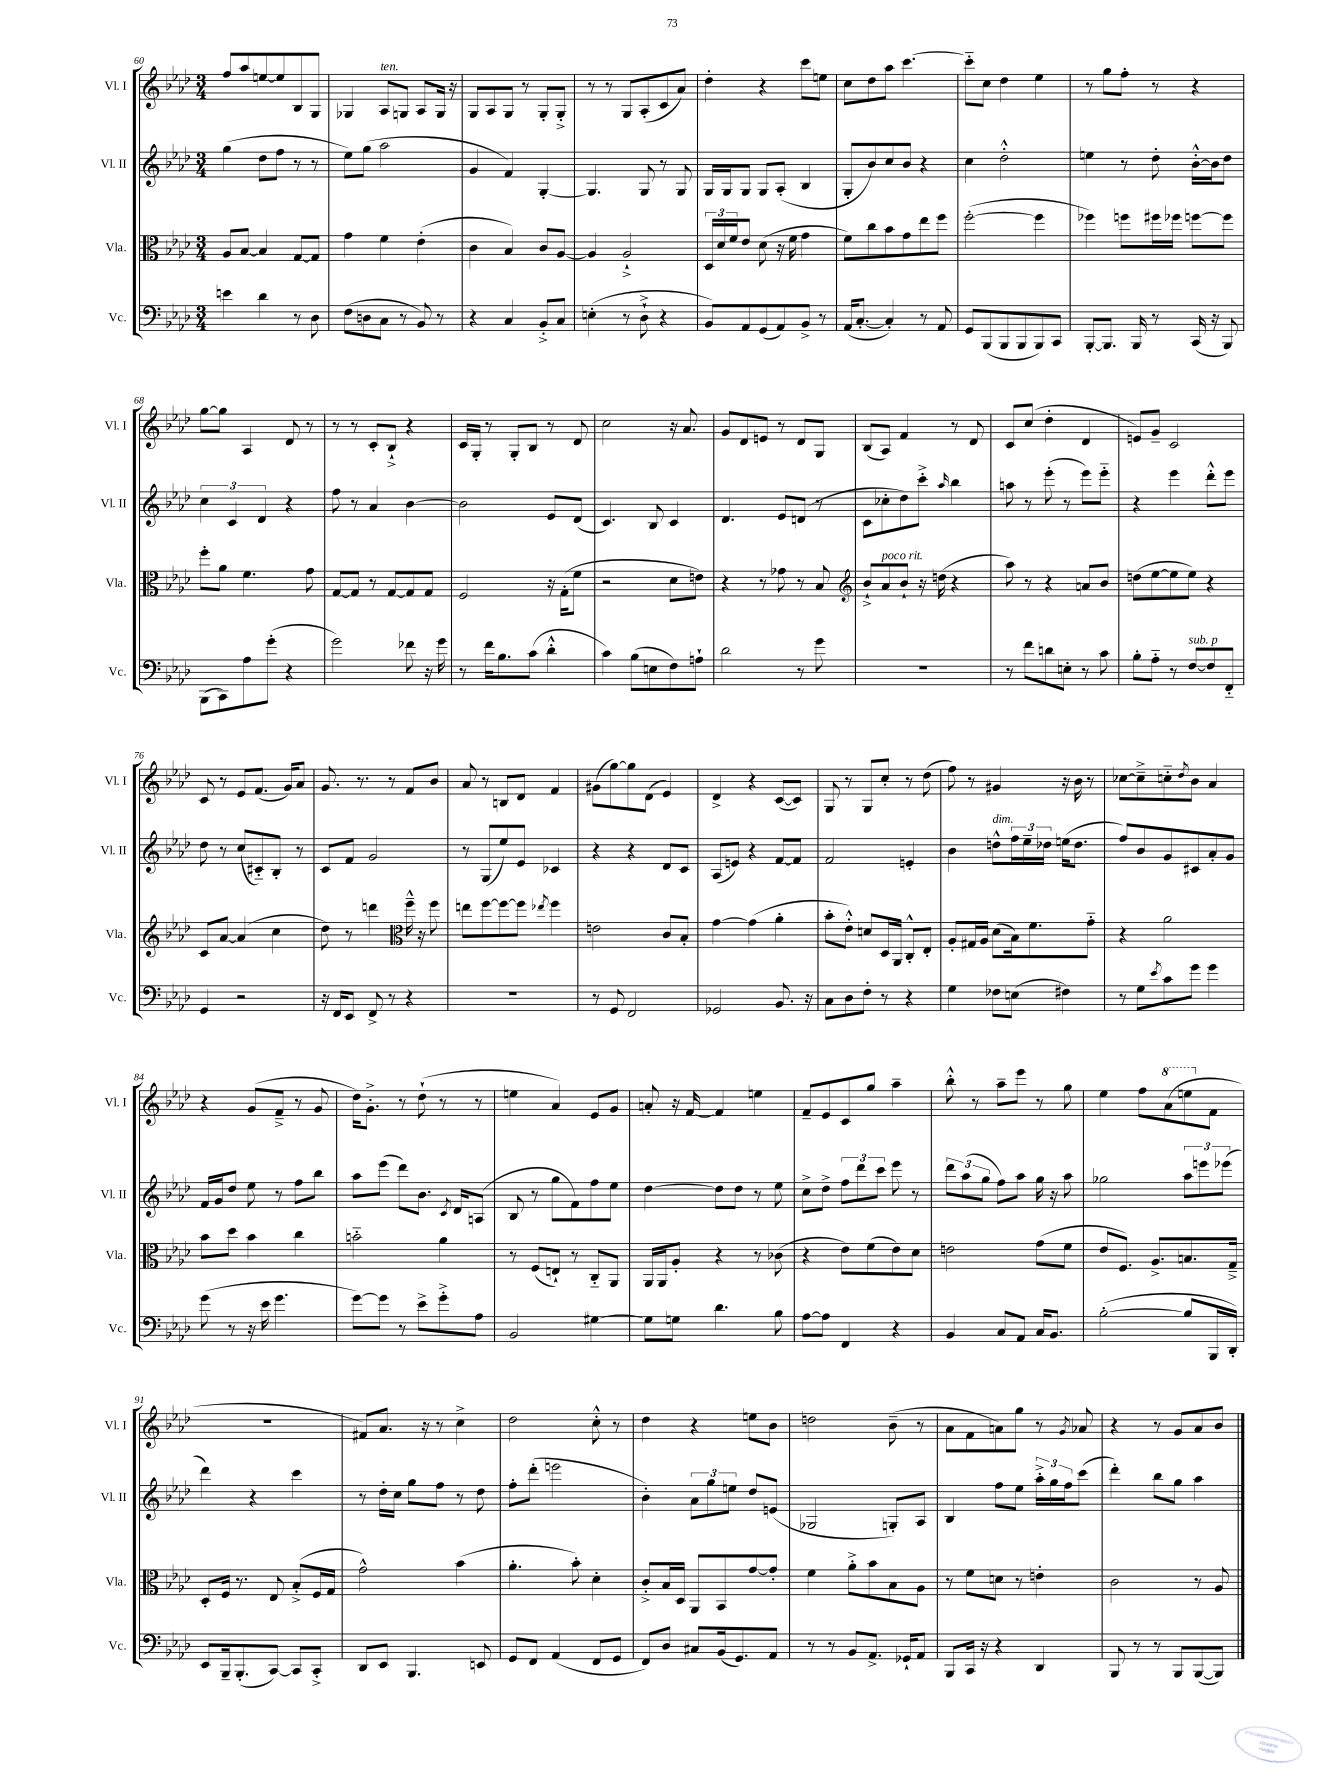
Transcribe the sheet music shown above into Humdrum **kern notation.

**kern	**kern	**kern	**kern
*part4	*part3	*part2	*part1
*staff4	*staff3	*staff2	*staff1
*I"Vc.	*I"Vla.	*I"Vl. II	*I"Vl. I
*I'Vc.	*I'Vla.	*I'Vl. II	*I'Vl. I
*clefF4	*clefC3	*clefG2	*clefG2
*k[b-e-a-d-]	*k[b-e-a-d-]	*k[b-e-a-d-]	*k[b-e-a-d-]
*M3/4	*M3/4	*M3/4	*M3/4
=60	=60	=60	=60
4en\	8A-/L	(4gg\	8ff/L
.	[8B-/J	.	8aa-/
4d-\	4B-/]	8dd-\L	[8een/
.	.	8ff\J	8ee/]
8r	[8G/L	8r	8B-/
8D-\	8G/J]	8r	8G/J
=61	=61	=61	=61
(8F\L	4g\	8ee-\L)	4G-X/
8Dn\	.	(8gg\J	.
!	!	!	!LO:TX:a:i:t=ten.
8C\J	4f\	2aa-\	8A-/L
8r	.	.	8Gn/J
8BB-/)	(4e-'\	.	8A-/L
8r	.	.	16G/Jk
.	.	.	16r
=62	=62	=62	=62
4r	4c\	4g/	8G/L
.	.	.	8A-/
4C/	4B-/)	4f/)	8G/J
.	.	.	8r
8BB-'^/L	8c/L	[4G'/	8G'/L
8C/J	[8A-/J	.	8G'^/J
=63	=63	=63	=63
(4En'\	4A-/]	4.G/]	8r
.	.	.	8r
8r	2A-`^/	.	8G/L
8D-`^\	.	8G/	(8A-'/
4r	.	8r	8c/
.	.	8G/	8a-/J)
=64	=64	=64	=64
8BB-/L)	24D-/LL	16G/LL	4dd-'\
.	24d-/	.	.
.	.	16G/J	.
.	24f/J	.	.
8AA-/	8e-/J	8G/J	.
(8GG/	(8d-\	8G/L	4r
8AA-/)	16r	(8A-'/J	.
.	16f\	.	.
8BB-^/J	4g\	4B-/	8ccc\L
8r	.	.	8een\J
=65	=65	=65	=65
(16AA-/KL	8f\L)	8G'/L	8cc\L
[8.C'/J	.	.	.
.	8cc\	8b-/)	8dd-\
4C'/])	8b-\	8cc/	8aa-\J
.	8g\	8b-/J	[4.ccc\
8r	8ee-\	4r	.
8AA-/	8ff\J	.	.
=66	=66	=66	=66
8GG/L	([2ff'\	4cc\	8ccc\L]
(8BBB-/	.	.	8cc\J
8BBB-/	.	2dd-'^^\	4dd-\
8BBB-/	.	.	.
8BBB-/)	4ff\]	.	4ee-\
8CC/J	.	.	.
=67	=67	=67	=67
[8BBB-'/L	4ff-X\)	4een\	8r
8.BBB-/J]	.	.	8gg\L
.	8ffn\L	8r	8ff'\J
16BBB-/	.	.	.
8r	16ff#X\L	8dd-'\	8r
.	16ff-X\JJ	.	.
(16CC/	[8ffn\L	[16b-'^^\LL	4r
16r	.	16b-\J]	.
8BBB-/)	8ff\J]	8dd-\J	.
!!LO:LB:g=z
=68	=68	=68	=68
(8BBB-\L	8ff'\L	6cc\	[8gg\L
8CC\)	8a-\J	.	8gg\J]
.	.	6c/	.
8A-\	4.f\	.	4A-/
.	.	6d-/	.
(8g'\J	.	.	.
4r	.	4r	8d-/
.	8g\	.	8r
=69	=69	=69	=69
2g\)	[8G/L	8ff\	8r
.	8G/J]	8r	8r
.	8r	4a-/	8c'/L
.	[8G/L	.	8B-`^/J
8f-X\	8G/]	[4b-\	4r
16r	8G/J	.	.
16g\	.	.	.
=70	=70	=70	=70
8r	2F/	2b-\]	16c/LL
.	.	.	16G'/JJ
16f\KL	.	.	8r
8.B-\	.	.	.
.	.	.	8G'/L
(8c\J	.	.	8B-/J
4d-'^^\	16r	8e-/L	8r
.	(16G'\KL	.	.
.	8f\J	(8d-/J	8d-/
=71	=71	=71	=71
4c\)	2r	4.c/)	2cc\
(8B-\L	.	.	.
8En\	.	8B-/	.
8F\)	8d-\L	4c/	16r
.	.	.	8.a-/
8An`\J	8en\J)	.	.
=72	=72	=72	=72
2d-\	4r	4.d-/	8g/L
.	.	.	8d-/
.	8r	.	8en/J
.	8g-X\	8e-/L	8r
8r	8r	(8dn/J	8d-/L
8g\	8B-/	8r	8G/J
=73	=73	=73	=73
*	*clefG2	*	*
2.r	8b-`^/L	8c\L	(8B-/L
!	!LO:TX:a:i:t=poco rit.	!	!
.	8a-/	8cc-X'\	8A-/J)
.	8b-`/J	8dd-\)	4f/
.	16r	8ccc'^\J	.
.	(16ddn\	.	.
.	.	16qqaa-/	.
.	4r	4bb-\	8r
.	.	.	8d-/
=74	=74	=74	=74
8r	8aa-\)	8aan\	8c/L
8f\L	8r	8r	(8cc/J
8dn\	4r	(8eee-'\	4dd-'\
8En'\J	.	8r	.
8r	8an/L	8eee-\L)	4d-/
8c\	8b-/J	8eee-\J	.
=75	=75	=75	=75
8B-'\L	(8ddn\L	4r	8en/L)
8A-\J	[8ee-\	.	8g~/J
8r	8ee-\]	4eee-\	2c/
!LO:TX:a:i:t=sub. p	!	!	!
[8F/L	8ee-\J)	.	.
8F/]	4r	8ddd-'^^\L	.
8FF/J	.	8eee-\J	.
!!LO:LB:g=z
=76	=76	=76	=76
4GG/	8c/L	8dd-\	8c/
.	[8a-/J	8r	8r
2r	(4a-/]	(8cc/L	8e-/L
.	.	8c#X/)	(8.f/J
.	4cc\	8B-'/J	.
.	.	.	16g/KL)
.	.	8r	8a-/J
=77	=77	=77	=77
16r	8dd-\)	8c/L	8.g/
16FF/KL	.	.	.
8EE-/J	8r	8f/J	.
.	.	.	8.r
8FF^/	4dddn\	2g/	.
8r	.	.	8r
*	*clefC3	*	*
4r	16ff~^^\	.	8f/L
.	16r	.	.
.	8ff\	.	8b-/J
=78	=78	=78	=78
2.r	8een\L	8r	8a-/
.	[8ff\	(8G/L	8r
.	8ff\_	8ee-/)	8Bn/L
.	8ff\J]	8e-/J	8d-/J
.	8qee-X/	.	.
.	4ff\	4c-X/	4f/
=79	=79	=79	=79
8r	2en\	4r	(8g#X\L
8GG/	.	.	[8gg\)
2FF/	.	4r	8gg\]
.	.	.	(8d-\J
.	8c/L	8d-/L	4e-/)
.	8B-'/J	8c/J	.
=80	=80	=80	=80
2GG-X/	[4g\	(8A-/L	4d-^/
.	.	8en/J)	.
.	(4g\]	4r	4r
8.BB-/	4a-'\	[8f/L	([8c/L
.	.	8f/J]	8c/J])
16r	.	.	.
=81	=81	=81	=81
8C\L	8b-'\L	2f/	8G/
8D-\	8e-'^^\J)	.	8r
8F'\J	8dn/L	.	8G/L
8r	16D-/L	.	8cc'/J
.	16AA-/JJ	.	.
4r	8C'^^/L	4en'/	8r
.	8E-'/J	.	(8dd-\
=82	=82	=82	=82
4G\	8A-'/L	4b-\	8ff\)
.	16G#X/L	.	8r
.	16A-/JJ	.	.
!	!	!LO:TX:a:i:t=dim.	!
8F-X\L	(8d-\L	8ddn^^\L	4g#X/
(8En\J	16B-\k)	24ff\L	.
.	.	24ee-~\	.
.	8.f\	.	.
.	.	24dd-X\JJ	.
4F#X\)	.	(16een\KL	16r
.	.	8.dd-\J	16b-\
.	8g\J	.	8r
=83	=83	=83	=83
8r	4r	8ff/L)	[8cc-X\L
8G\L	.	8b-/	8cc-~^\]
8qe-/	.	.	.
8c\	2a-\	8g/	8ccn\
.	.	.	8qdd-/
8g\J	.	8c#X/	8b-\J
4g\	.	8a-'/	4a-/
.	.	8g/J	.
!!LO:LB:g=z
=84	=84	=84	=84
(8g\	8b-\L	16f/LL	4r
.	.	16g/J	.
8r	8dd-\J	8dd-/J	.
16r	4b-\	8ee-\	(8g/L
16e-\	.	.	.
4.g\	.	8r	8f~^/J
.	4cc\	8ff\L	8r
.	.	8bb-\J	8g/
=85	=85	=85	=85
[8g\L)	2bn\	8aa-\L	16dd-\KL)
.	.	.	8.g'^\J
8g\J]	.	(8eee-\J	.
8r	.	8ddd-\L)	8r
8e-^\L	.	8.b-\J	(8dd-`\
8g'^\	4a-\	.	8r
.	.	8qc/	.
.	.	16d-/KL	.
8A-\J	.	(8An/J	8r
=86	=86	=86	=86
2BB-/	8r	8B-/	4een\
.	(8F/L	8r	.
.	8En`/J)	8gg\L	4a-/)
.	8r	8f\)	.
[4G#X\	8C/L	8ff\	8e-/L
.	8AA-/J	8ee-\J	8g/J
=87	=87	=87	=87
8G#\L]	16AA-/LL	[4dd-\	8an'/
.	16AA-/J	.	.
8Gn\J	8A-'/J	.	16r
.	.	.	[16f/
4.d-\	4r	8dd-\L]	4f/]
.	.	8dd-\J	.
.	8r	8r	4een\
8B-\	(8c-X\	8ee-\	.
=88	=88	=88	=88
[8A-\L	4r	8cc^\L	8f~/L
8A-\J]	.	8dd-^\J	8e-/
4FF/	8e-\L)	12ff\L	8c/
.	.	12ddd-\	.
.	(8f\	.	8gg/J
.	.	12ccc\J	.
4r	8e-\)	8eee-\	4aa-~\
.	8d-\J	8r	.
=89	=89	=89	=89
4BB-/	2en\	12ddd-\L	8bb-'^^\
.	.	(12aa-\	.
.	.	.	8r
.	.	12gg\J	.
8C/L	.	8ff\L)	8aa-~\L
8AA-/J	.	8aa-\J	8eee-\J
16C/KL	(8g\L	16gg\	8r
8.BB-/J	.	16r	.
.	8f\J	8aa-\	8gg\
=90	=90	=90	=90
([2B-'\	8e-/L	2gg-X\	4ee-\
.	8.F/J)	.	.
.	.	.	8ff\L
.	8.A-^/L	.	.
*	*	*	*8va
.	.	.	(8aa-\
8B-/L]	8.Bn/	12aa-\L	8eeen\
.	.	12eeen\	.
*	*	*	*X8va
16BBB-/L	.	.	8f\J
.	.	(12eee-X\J	.
16DD-'/JJ)	16G~^/Jk	.	.
!!LO:LB:g=z
=91	=91	=91	=91
8EE-/L	8D-'/L	4ddd-\)	2.r
16BBB-~/k	16F/Jk	.	.
(8.BBB-'/	8.r	.	.
.	.	4r	.
[8CC/J)	8E-/	.	.
8CC/L]	(8B-'^/L	4ccc\	.
8CC'^/J	16F/L	.	.
.	16G/JJ	.	.
=92	=92	=92	=92
8DD-/L	2g^^\)	8r	8f#X/L)
8EE-/J	.	16dd-'\LL	8.a-/J
.	.	16cc\JJ	.
4.BBB-/	.	8gg\L	.
.	.	.	16r
.	.	8ff\J	8r
.	(4b-\	8r	4cc^\
8EEn/	.	8dd-\	.
=93	=93	=93	=93
8GG/L	4.a-'\	8ff'\L	2dd-\
8FF/J	.	(8ddd-'\J	.
(4AA-/	.	2eeen\	.
.	8b-'\)	.	.
8FF/L	4d-'\	.	8cc'^^\
8GG/J	.	.	8r
=94	=94	=94	=94
8FF/L)	8c'^/L	4b-'\)	4dd-\
8D-/J	16B-/L	.	.
.	16D-/JJ	.	.
8C#X/L	8AA-/L	12a-\L	4r
.	.	12gg\	.
(16BB-/k	8BB-/	.	.
.	.	12een\J	.
8.GG/)	.	.	.
.	[8g/	8dd-/L	8een\L
8AA-/J	8g'/J]	(8en/J	8b-\J
=95	=95	=95	=95
8r	4f\	2G-X/	2ddn\
8r	.	.	.
8BB-/L	8a-'^\L	.	.
8.AA-^/J	8b-\	.	.
.	8B-\	8Gn'/L)	(8b-~\
16GG-X`/KL	.	.	.
8AA-/J	8A-\J	8A-/J	8r
=96	=96	=96	=96
8BBB-/L	8r	4B-/	8a-\L
16CC/Jk	8f\L	.	8f\
16r	.	.	.
4r	8dn\J	8ff\L	8an\)
.	8r	8ee-\J	8gg\J
4DD-/	4en'\	24aa-'^\LL	8r
.	.	24gg\	.
.	.	24ff\J	.
.	.	.	8qg/
.	.	(8ccc\J	8a-X/
=97	=97	=97	=97
8BBB-/	2c\	4ddd-'\)	4r
8r	.	.	.
8r	.	8bb-\L	8r
8BBB-/L	.	8gg\J	8g/L
([8BBB-/	8r	4aa-\	8a-/
8BBB-/J])	8A-/	.	8b-/J
==	==	==	==
*-	*-	*-	*-
